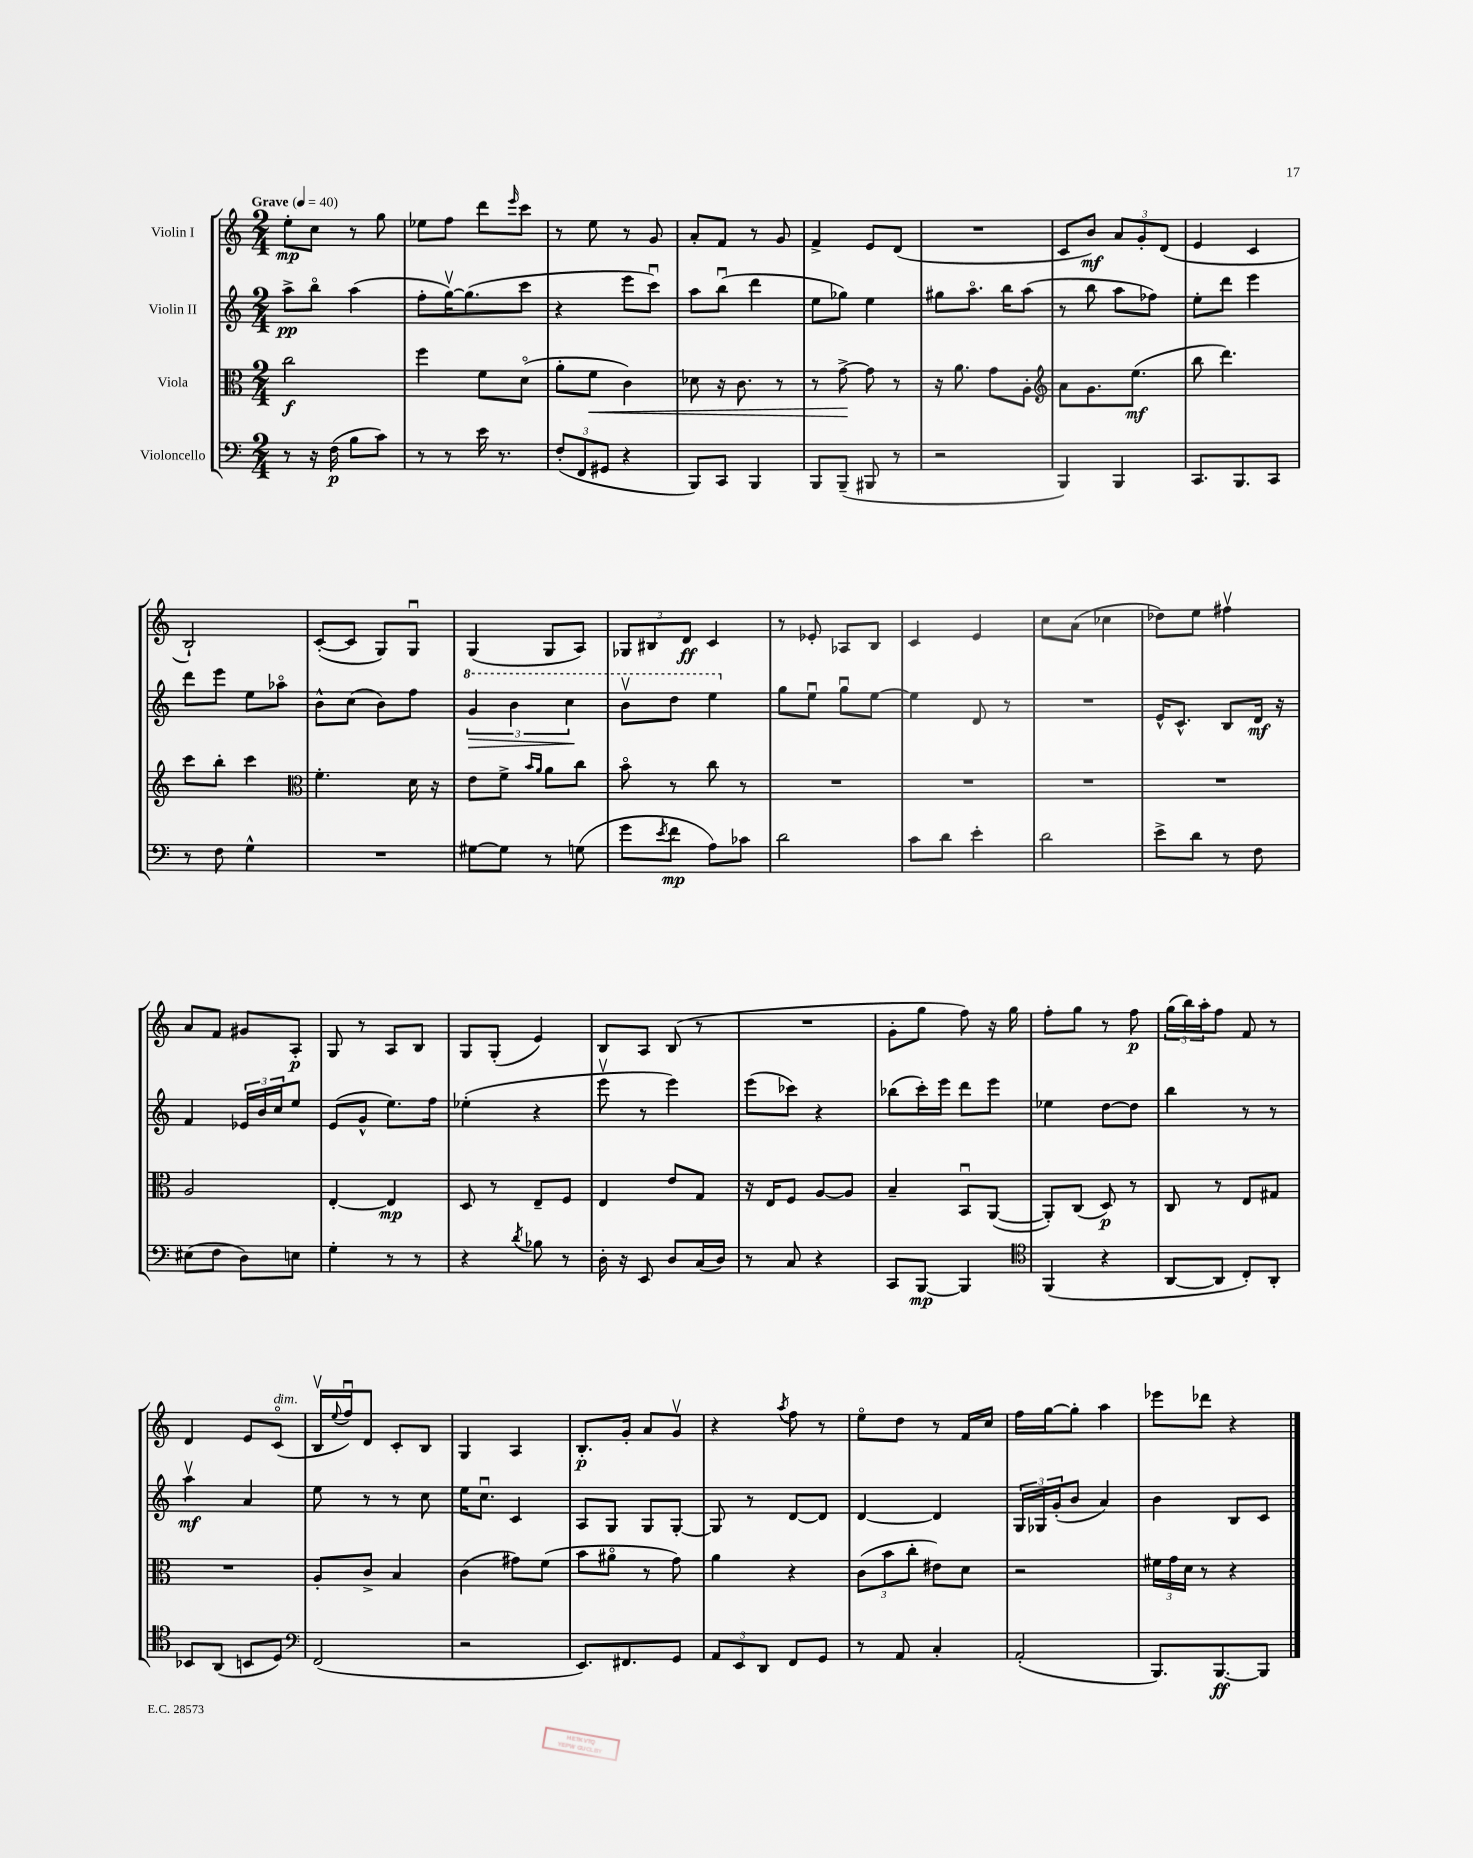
<<
\new StaffGroup <<
\new Staff = "s0" \with { instrumentName = "Violin I" } {
    \clef treble \key c \major \numericTimeSignature \time 2/4 \tempo "Grave" 4 = 40
    e''8-.\mp c''8 r8 g''8 |
    ees''8 f''8 d'''8 \grace { e'''16 } c'''8 |
    r8 e''8 r8 g'8 |
    a'8-. f'8 r8 g'8 |
    f'4-> e'8 d'8( |
    R2 |
    c'8 b'8\mf) \tuplet 3/2 { a'8 g'8-. d'8( } |
    e'4 c'4 |
    b2-!) |
    c'8~-.( c'8 g8) g8\downbow |
    g4( g8 a8) |
    \tuplet 3/2 { ges8 bis8 d'8\ff } c'4 |
    r8 ees'8-. aes8 b8 |
    c'4 e'4 |
    c''8 a'8( ces''4 |
    des''8) e''8 fis''4\upbow |
    a'8 f'8 gis'8 a8-.\p |
    g8 r8 a8 b8 |
    g8 g8-.( e'4) |
    b8 a8 b8( r8 |
    R2 |
    g'8-. g''8 f''8) r16 g''16 |
    f''8-. g''8 r8 f''8\p |
    \tuplet 3/2 { g''16( b''16) a''16-. } f''8 f'8 r8 |
    d'4 e'8 c'8\flageolet^\markup { \italic "dim." }( |
    b16\upbow \appoggiatura { e''8 } f''16\downbow) d'8 c'8-. b8 |
    g4 a4 |
    b8.-.\p g'16-. a'8 g'8\upbow |
    r4 \acciaccatura { a''8 } f''8 r8 |
    e''8\flageolet d''8 r8 f'16 c''16 |
    f''16 g''16~ g''8-. a''4 |
    ees'''8 des'''8 r4 \bar "|." |
}
\new Staff = "s1" \with { instrumentName = "Violin II" } {
    \clef treble \key c \major \numericTimeSignature \time 2/4
    a''8->\pp b''8\flageolet a''4( |
    f''8-. g''16~\upbow) g''8.( c'''8 |
    r4 e'''8 c'''8\downbow) |
    a''8 b''8\downbow( d'''4 |
    e''8 ges''8) e''4 |
    gis''8 a''8.\flageolet b''16 a''8( |
    r8 b''8 a''8 fes''8) |
    e''8-. d'''8 e'''4 |
    d'''8 e'''8 e''8 aes''8\flageolet |
    b'8-^ c''8( b'8) f''8 |
    \tuplet 3/2 { \ottava #1 g''4\> b''4 c'''4\! } |
    b''8\upbow d'''8 e'''4 \ottava #0 |
    g''8 e''8\downbow g''8\downbow e''8~ |
    e''4 d'8 r8 |
    R2 |
    e'16-^ c'8.-^ b8 d'16\mf r16 |
    f'4 \tuplet 3/2 { ees'16 b'16 c''16 } e''8 |
    e'8( g'8-^ e''8.) f''16 |
    ees''4-.( r4 |
    e'''8\upbow r8 e'''4) |
    e'''8( ces'''8) r4 |
    bes''8( c'''16-.) e'''16 d'''8 e'''8 |
    ees''4 d''8~ d''8 |
    b''4 r8 r8 |
    a''4\upbow\mf a'4 |
    e''8 r8 r8 c''8 |
    e''16 c''8.\downbow c'4 |
    a8 g8 g8 g8~-. |
    g8 r8 d'8~ d'8 |
    d'4~ d'4 |
    \tuplet 3/2 { g16 ges16 g'16-.( } b'8 a'4) |
    b'4 b8 c'8 \bar "|." |
}
\new Staff = "s2" \with { instrumentName = "Viola" } {
    \clef alto \key c \major \numericTimeSignature \time 2/4
    c''2\f |
    f''4 f'8 d'8\flageolet( |
    a'8-. f'8\< c'4) |
    des'8 r16 c'8. r8 |
    r8 g'8~->\! g'8 r8 |
    r16 a'8. g'8 a8-. |
    \clef treble a'8 g'8. e''8.\mf( |
    b''8 d'''4.) |
    c'''8 b''8-. c'''4 |
    \clef alto f'4.-. d'16 r16 |
    e'8 f'8-> \grace { b'16 a'16 } a'8 c''8 |
    b'8\flageolet r8 c''8 r8 |
    R2 |
    R2 |
    R2 |
    R2 |
    a2 |
    e4~-. e4\mp |
    d8 r8 e8-- f8 |
    e4 e'8 g8 |
    r16 e16 f8 a8~ a8 |
    b4-- b,8\downbow a,8~( |
    a,8-.) c8( d8\p) r8 |
    c8 r8 e8 gis8 |
    R2 |
    a8-. c'8-> b4 |
    c'4( gis'8) f'8( |
    b'8 ais'8\flageolet r8 g'8) |
    a'4 r4 |
    \tuplet 3/2 { c'8( b'8 c''8-. } eis'8) d'8 |
    r2 |
    \tuplet 3/2 { fis'16 g'16 d'16 } r8 r4 \bar "|." |
}
\new Staff = "s3" \with { instrumentName = "Violoncello" } {
    \clef bass \key c \major \numericTimeSignature \time 2/4
    r8 r16 f16\p( b8 c'8) |
    r8 r8 e'16 r8. |
    \tuplet 3/2 { f8-.( f,8 gis,8 } r4 |
    b,,8) c,8 b,,4 |
    b,,8 b,,8--( bis,,8 r8 |
    r2 |
    b,,4) b,,4 |
    c,8. b,,8. c,8 |
    r8 f8 g4-^ |
    R2 |
    gis8~ gis8 r8 g8( |
    g'8 \acciaccatura { e'8 } f'8\mp a8) ces'8 |
    d'2 |
    c'8 d'8 e'4-. |
    d'2 |
    e'8-> d'8 r8 f8 |
    eis8( f8 d8) e8 |
    g4-. r8 r8 |
    r4 \acciaccatura { d'8 } bes8 r8 |
    d16-. r16 e,8 d8 c16( d16) |
    r8 c8 r4 |
    c,8 b,,8~\mp b,,4 |
    \clef tenor f,4( r4 |
    a,8~ a,8 c8-.) a,8-. |
    bes,8 a,8( b,8 d8) |
    \clef bass f,2( |
    r2 |
    e,8.) fis,8. g,8 |
    \tuplet 3/2 { a,8 e,8 d,8 } f,8 g,8 |
    r8 a,8 c4-. |
    a,2-.( |
    b,,8.) b,,8.~\ff b,,8 \bar "|." |
}
>>
>>
\layout { \context { \Score \remove "Bar_number_engraver" } }
